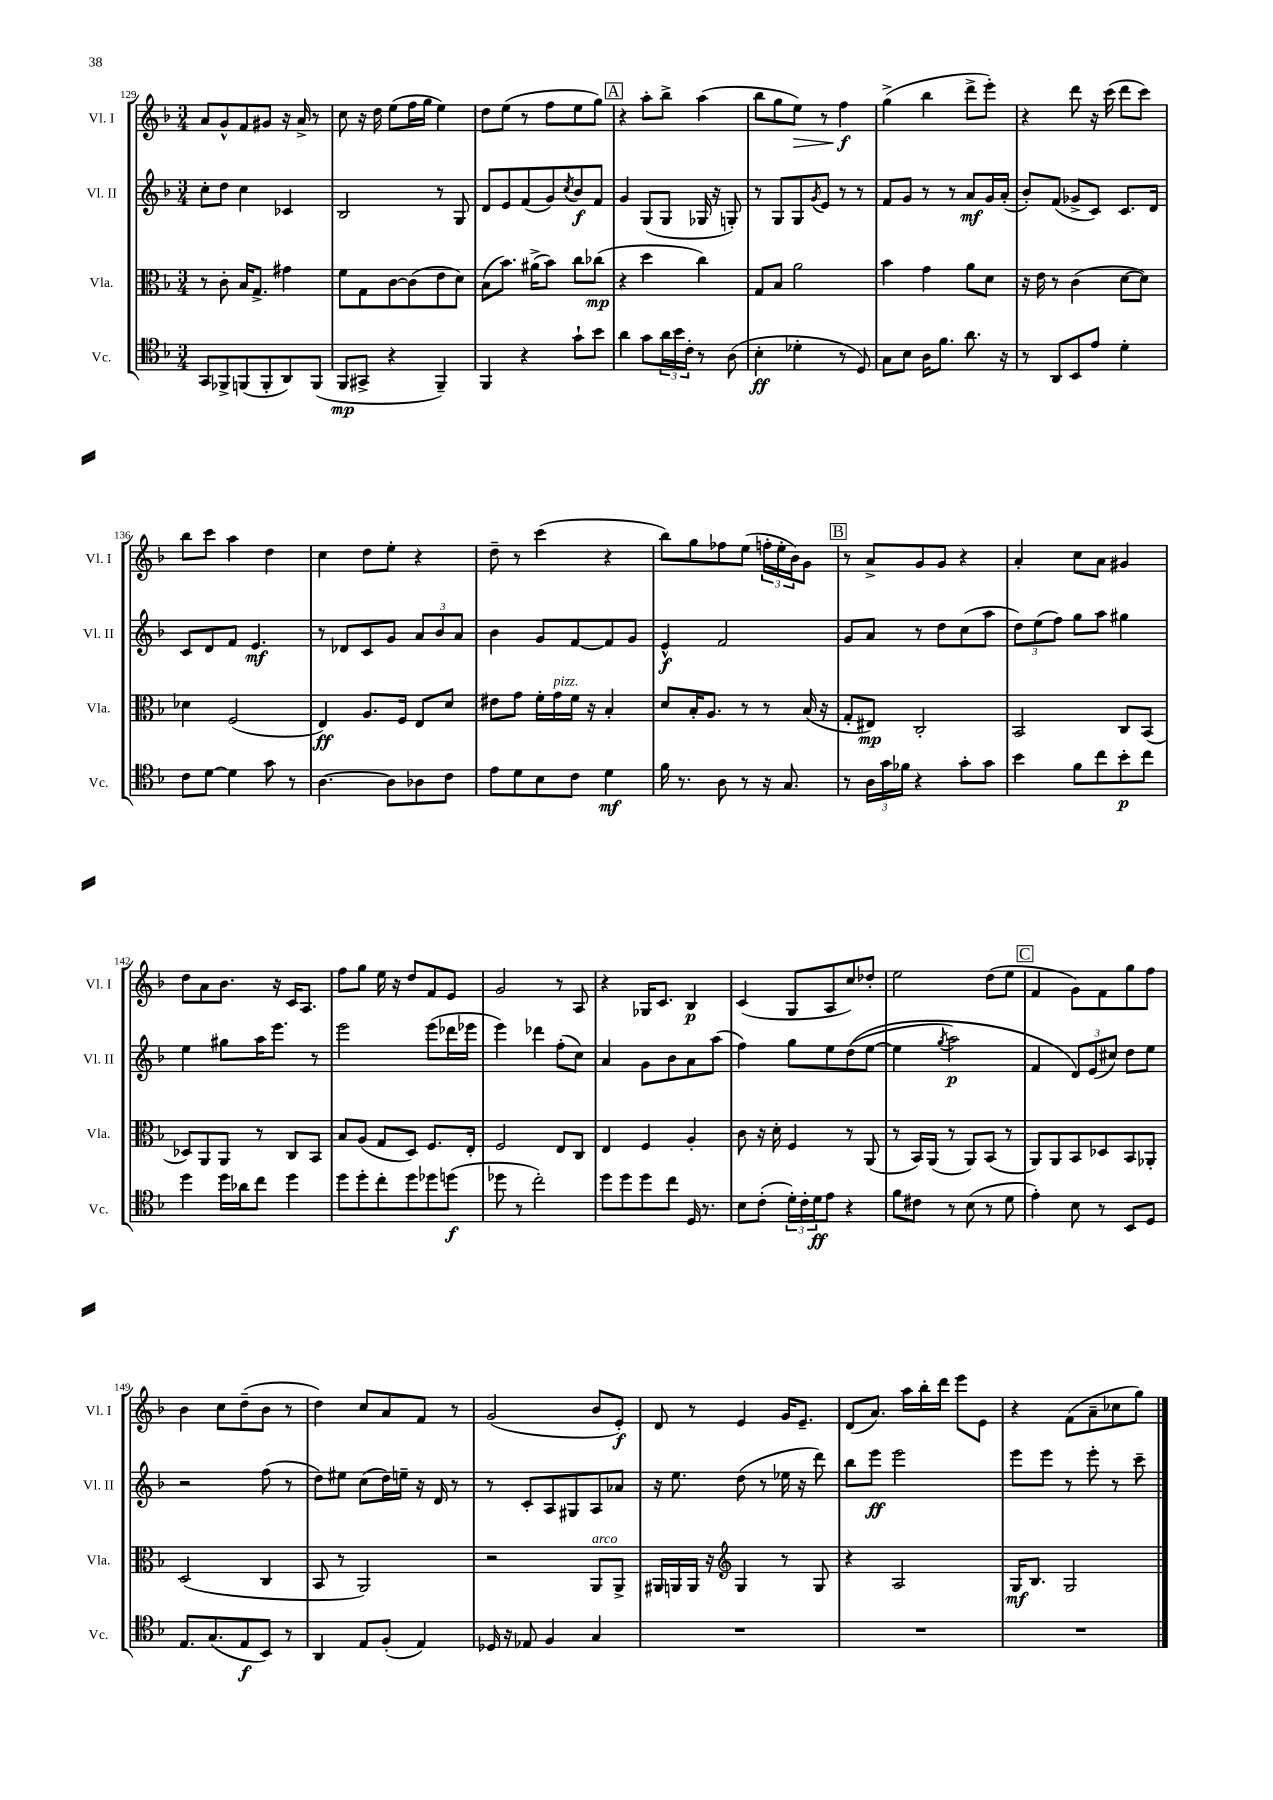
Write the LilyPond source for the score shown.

<<
\new StaffGroup <<
\new Staff = "s0" \with { instrumentName = "Vl. I" shortInstrumentName = "Vl. I" } {
    \clef treble \key f \major \numericTimeSignature \time 3/4
    a'8 g'8-^ f'8 gis'8 r16 a'16-> r8 |
    c''8 r16 d''16 e''8( f''16 g''16 e''4) |
    d''8 e''8( r8 f''8 e''8 g''8) |
    \mark \markup { \box "A" } r4 a''8-. bes''8-> a''4( |
    bes''8 g''8 e''8\>) r8 f''4\f\! |
    g''4->( bes''4 d'''8-> e'''8-.) |
    r4 d'''8 r16 c'''16( d'''8 c'''8) |
    bes''8 c'''8 a''4 d''4 |
    c''4 d''8 e''8-. r4 |
    d''8-- r8 c'''4( r4 |
    bes''8) g''8 fes''8 e''8( \tuplet 3/2 { f''16-. e''16-. bes'16) } g'8 |
    \mark \markup { \box "B" } r8 a'8-> g'8 g'8 r4 |
    a'4-. c''8 a'8 gis'4 |
    d''8 a'8 bes'8. r16 c'16 a8. |
    f''8 g''8 e''16 r16 d''8 f'8 e'8 |
    g'2 r8 a8 |
    r4 ges16 c'8. bes4\p |
    c'4( g8 a8 c''8) des''8-. |
    e''2 d''8( e''8 |
    \mark \markup { \box "C" } f'4 g'8) f'8 g''8 f''8 |
    bes'4 c''8 d''8--( bes'8 r8 |
    d''4) c''8 a'8 f'8 r8 |
    g'2( bes'8 e'8-.\f) |
    d'8 r8 e'4 g'16 e'8.-- |
    d'8( a'8.) a''16 bes''16-. d'''16 e'''8 e'8 |
    r4 f'8( a'8-- ces''8 g''8) \bar "|." |
}
\new Staff = "s1" \with { instrumentName = "Vl. II" shortInstrumentName = "Vl. II" } {
    \clef treble \key f \major \numericTimeSignature \time 3/4
    c''8-. d''8 c''4 ces'4 |
    bes2 r8 g8 |
    d'8 e'8 f'8( g'8) \acciaccatura { c''8 } bes'8\f f'8 |
    \mark \markup { \box "A" } g'4 g8( g8 ges16 r16 g8-.) |
    r8 g8 g8 \acciaccatura { g'8 } e'8 r8 r8 |
    f'8 g'8 r8 r8 a'8\mf g'16 a'16-.( |
    bes'8-.) f'8( ges'8-> c'8) c'8. d'16 |
    c'8 d'8 f'8 e'4.\mf |
    r8 des'8 c'8 g'8 \tuplet 3/2 { a'8 bes'8 a'8 } |
    bes'4 g'8 f'8~ f'8 g'8 |
    e'4-^\f f'2 |
    \mark \markup { \box "B" } g'8 a'8 r8 d''8 c''8( a''8 |
    \tuplet 3/2 { d''8) e''8( f''8) } g''8 a''8 gis''4 |
    e''4 gis''8 a''16 e'''8. r8 |
    e'''2 e'''8( des'''16 ees'''16 |
    e'''4) des'''4 f''8-.( c''8) |
    a'4 g'8 bes'8 a'8 a''8( |
    f''4) g''8 e''8 d''8(\( e''8~ |
    e''4 \acciaccatura { g''8 } a''2\p) |
    \mark \markup { \box "C" } f'4 \tuplet 3/2 { d'8\) e'8( cis''8) } d''8 e''8 |
    r2 f''8( r8 |
    d''8) eis''8 c''8( d''16) e''16-- r16 d'16 r8 |
    r8 c'8-. a8 gis8 a8 aes'8 |
    r16 e''8. d''8( r8 ees''16 r16 d'''8) |
    bes''8 e'''8\ff e'''2 |
    e'''8 e'''8 r8 e'''8-. r8 c'''8-- \bar "|." |
}
\new Staff = "s2" \with { instrumentName = "Vla." shortInstrumentName = "Vla." } {
    \clef alto \key f \major \numericTimeSignature \time 3/4
    r8 c'8-. bes16 g8.-> gis'4 |
    f'8 g8 c'8~ c'8( e'8 d'8) |
    bes8( bes'8.) ais'16->( bes'8) c''8 ces''8\mp( |
    \mark \markup { \box "A" } r4 d''4 c''4) |
    g8 bes8 a'2 |
    bes'4 g'4 a'8 d'8 |
    r16 e'16 r8 c'4( d'8~ d'8) |
    des'4 f2( |
    e4\ff) a8. f16 e8 d'8 |
    eis'8 g'8 f'16-. g'16^\markup { \italic "pizz." } f'16 r16 bes4-. |
    d'8 bes16-. a8. r8 r8 bes16( r16 |
    \mark \markup { \box "B" } g8-. eis8\mp) c2-. |
    bes,2 c8 bes,8( |
    des8) a,8 a,8 r8 c8 bes,8 |
    bes8 a8( g8 d8) f8. e16-. |
    f2 e8 c8 |
    e4 f4 a4-. |
    c'8 r16 d'16-. f4 r8 a,8( |
    r8 bes,16) a,16( r8 a,8) bes,8( r8 |
    \mark \markup { \box "C" } a,8) a,8 bes,8 des8 bes,8 aes,8-. |
    d2( c4 |
    bes,8 r8 a,2) |
    r2 a,8^\markup { \italic "arco" } a,8-> |
    ais,16 a,16 a,16 r16 \clef treble g4 r8 g8 |
    r4 a2 |
    g16\mf bes8. g2 \bar "|." |
}
\new Staff = "s3" \with { instrumentName = "Vc." shortInstrumentName = "Vc." } {
    \clef tenor \key f \major \numericTimeSignature \time 3/4
    g,8 fes,8-> f,8( f,8-. a,8) f,8( |
    f,8\mp gis,8-> r4 f,4--) |
    f,4 r4 g'8-! bes'8 |
    \mark \markup { \box "A" } a'4 g'8 \tuplet 3/2 { a'16 bes'16 c'16-. } r8 a8( |
    bes4-.\ff des'4-. r8 d8) |
    g8 bes8 a16 f'8. a'8. r16 |
    r8 a,8 bes,8 e'8 d'4-. |
    c'8 d'8~ d'4 g'8 r8 |
    a4.~ a8 aes8 c'8 |
    e'8 d'8 bes8 c'8 d'4\mf |
    f'16 r8. a8 r8 r16 g8. |
    \mark \markup { \box "B" } r8 \tuplet 3/2 { a16 g'16 fes'16 } r4 g'8-. g'8 |
    bes'4 f'8 c''8 bes'8-.\p c''8 |
    d''4 d''16 aes'16 c''8 d''4 |
    d''8 d''8-. c''8-. d''8 des''8 d''8\f( |
    des''8 r8 c''2-.) |
    d''8 d''8 d''8 c''8 d16 r8. |
    bes8 c'8-.( \tuplet 3/2 { d'16-.) c'16-. d'16\ff } e'8 r4 |
    f'8 cis'8 r8 bes8( r8 d'8 |
    \mark \markup { \box "C" } e'4-.) bes8 r8 bes,8 d8 |
    e8. g8.( e8\f bes,8) r8 |
    a,4 e8 f8-.( e4) |
    des16 r16 ees8 f4 g4 |
    R2. |
    R2. |
    R2. \bar "|." |
}
>>
>>
\layout { \context { \Score currentBarNumber = #129 } }
